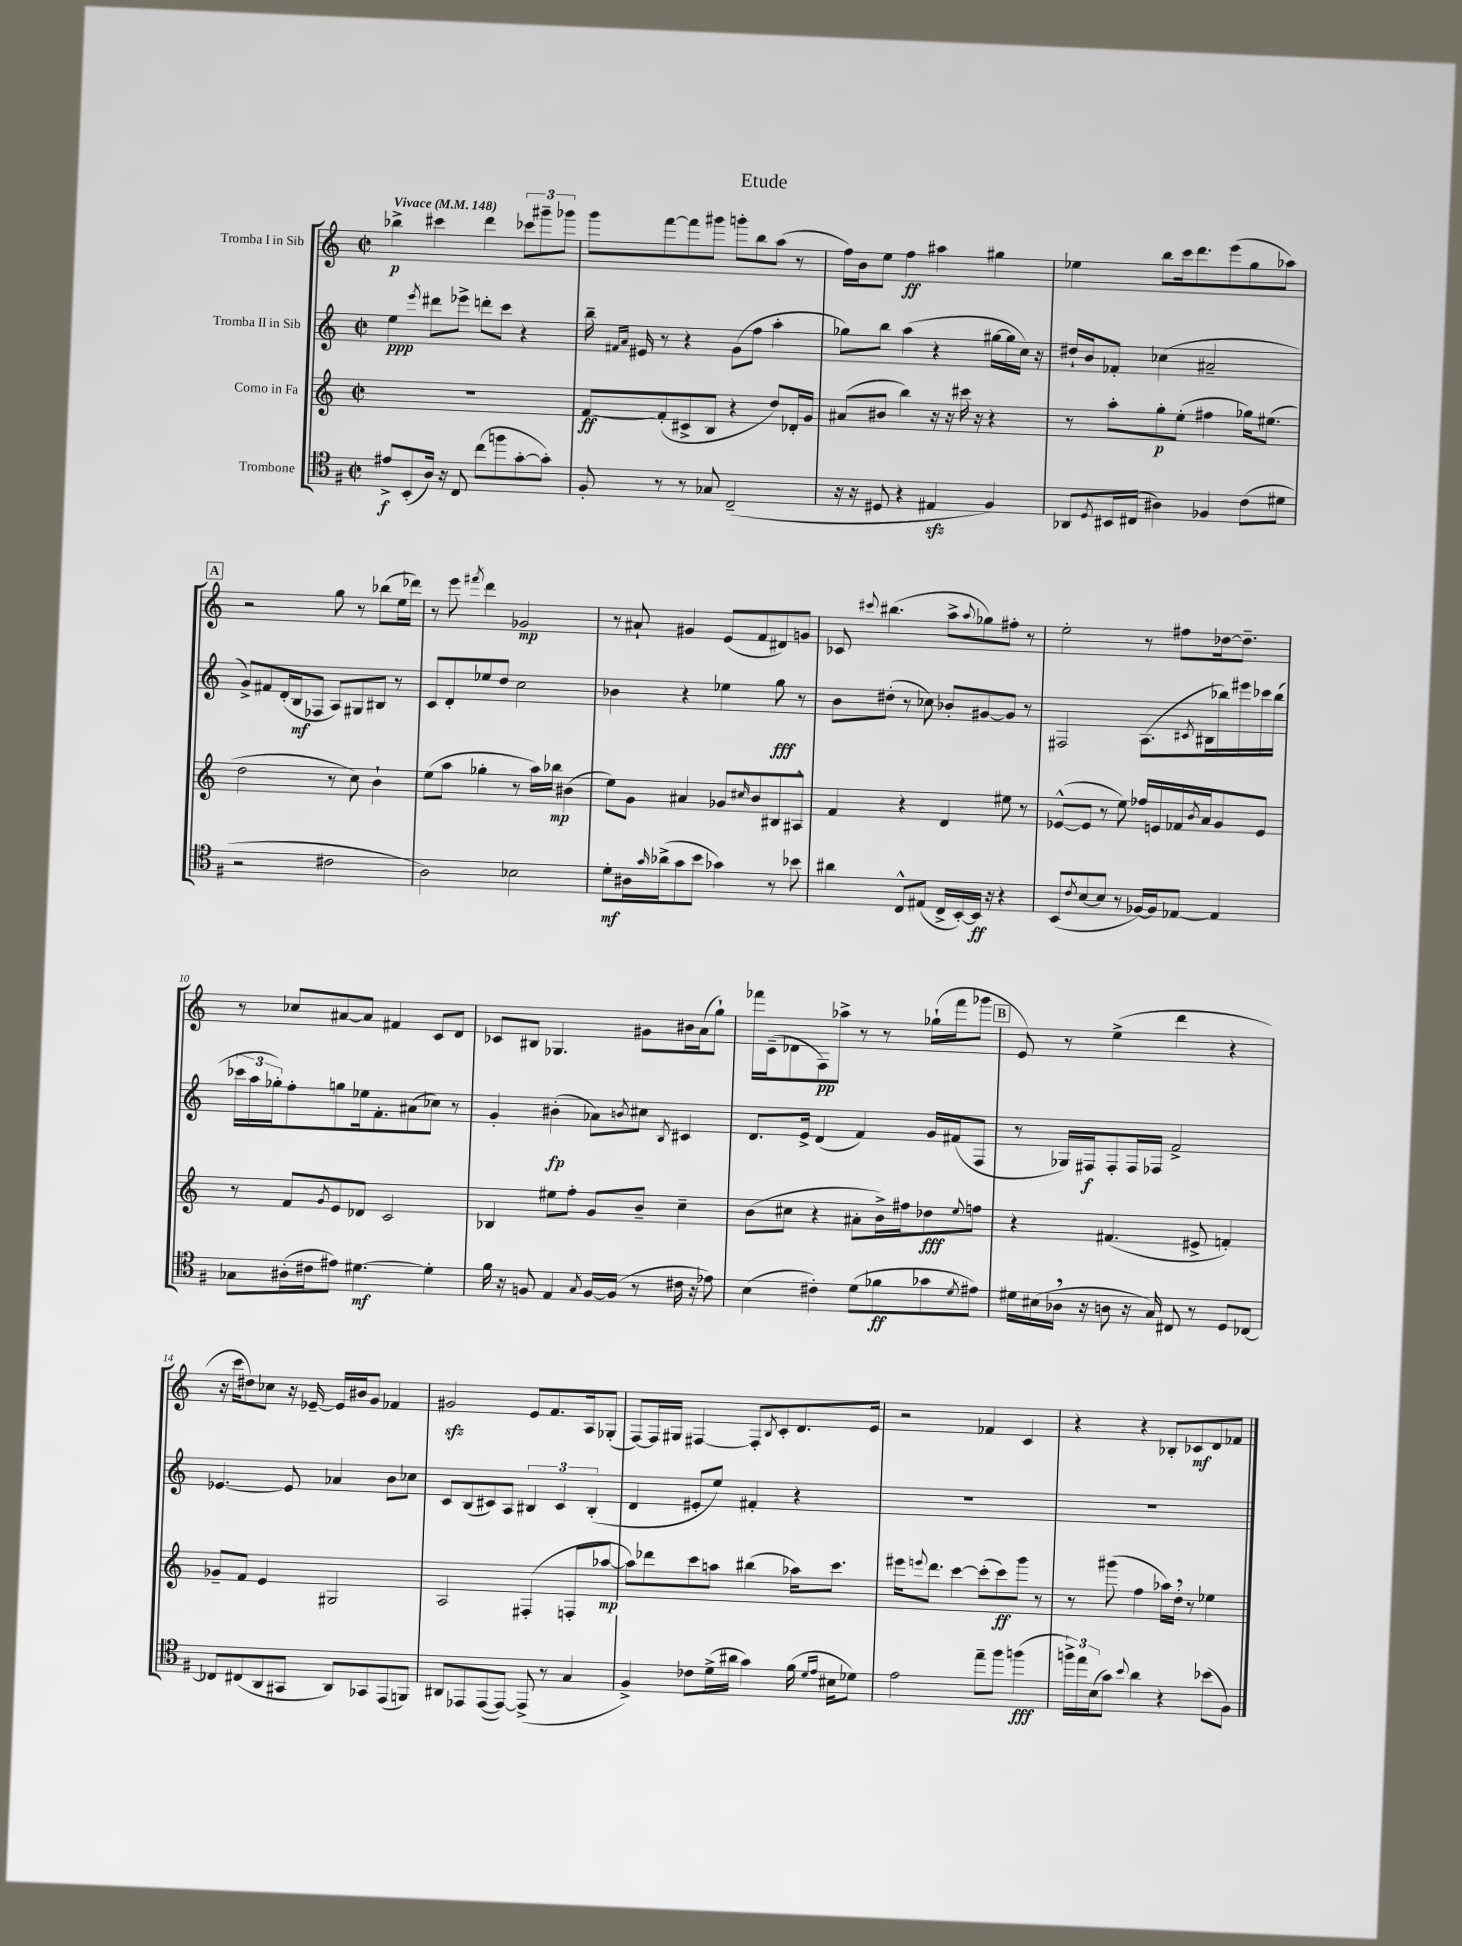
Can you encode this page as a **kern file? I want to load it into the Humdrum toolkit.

**kern	**dynam	**kern	**dynam	**kern	**dynam	**kern	**dynam
*part4	*part4	*part3	*part3	*part2	*part2	*part1	*part1
*staff4	*staff4	*staff3	*staff3	*staff2	*staff2	*staff1	*staff1
*I"Trombone	*	*I"Corno in Fa	*	*I"Tromba II in Sib	*	*I"Tromba I in Sib	*
*clefC4	*	*clefG2	*	*clefG2	*	*clefG2	*
*k[f#]	*	*k[]	*	*k[]	*	*k[]	*
*M2/2	*	*M2/2	*	*M2/2	*	*M2/2	*
*met(c|)	*	*met(c|)	*	*met(c|)	*	*met(c|)	*
*MM148	*	*MM148	*	*MM148	*	*MM148	*
=1	=1	=1	=1	=1	=1	=1	=1
!	!	!	!	!	!	!LO:TX:a:B:t=Vivace	!
8e#X^/L	f	1r	.	4ee\	ppp	4bb-X^\	p
(8BB'/	.	.	.	.	.	.	.
.	.	.	.	8qeee/	.	.	.
16A/Jk)	.	.	.	8ddd#X\L	.	4ccc#X\	.
16r	.	.	.	.	.	.	.
8C/	.	.	.	8eee-X^\J	.	.	.
(8cc\L	.	.	.	8dddn'\L	.	4ddd\	.
8ffn\	.	.	.	8ccc\J	.	.	.
[8g'\	.	.	.	4r	.	12ccc-X\L	.
.	.	.	.	.	.	12ggg#X~\	.
8g'\J])	.	.	.	.	.	.	.
.	.	.	.	.	.	12ggg-X\J	.
=2	=2	=2	=2	=2	=2	=2	=2
8F#'/	.	[8f/L	ff	16bb~\	.	8ggg\L	.
.	.	.	.	16qqf#X/LL	.	.	.
.	.	.	.	16qqa/JJ	.	.	.
.	.	.	.	16e#X/	.	.	.
8r	.	(8f'/]	.	8r	.	[8fff\	.
8r	.	8c#X^/	.	4r	.	8fff\]	.
8G-X/	.	8B/J	.	.	.	8ggg#X\J	.
(2C~/	.	4r	.	(8g\L	.	8gggn'\L	.
.	.	.	.	8ff\J	.	8bb\	.
.	.	8dd/L)	.	4aa'\	.	(8aa\J	.
.	.	16d-X'/L	.	.	.	8r	.
.	.	16g/JJ	.	.	.	.	.
=3	=3	=3	=3	=3	=3	=3	=3
16r	.	(8a#X/L	.	8gg-X\L)	.	16ff\LL)	.
16r	.	.	.	.	.	16b\J	.
8D#X/	.	8b#X/J	.	8bb\J	.	8ee\J	.
4r	.	4bb\)	.	(4aa\	.	4ff\	ff
4E#Xzz/	.	16r	.	4r	.	4aa#X\	.
.	.	16r	.	.	.	.	.
.	.	16ccc#X\	.	.	.	.	.
.	.	16r	.	.	.	.	.
4F#/)	.	4r	.	[16gg#X\LL	.	4gg#X\	.
.	.	.	.	16gg#\]	.	.	.
.	.	.	.	16cc\JJ)	.	.	.
.	.	.	.	16r	.	.	.
=4	=4	=4	=4	=4	=4	=4	=4
8AA-X/L	.	8r	.	16dd#X`/LL	.	4ee-X\	.
.	.	.	.	16b/J	.	.	.
8qD/	.	.	.	.	.	.	.
16BB#X/L	.	8aa'\L	.	8f-X'/J	.	.	.
(16C#X/JJ	.	.	.	.	.	.	.
4A#X\)	.	8gg'\	p	(4cc-X\	.	8bb\L	.
.	.	(8ee'\J	.	.	.	16ccc\k	.
.	.	.	.	.	.	8.ddd\	.
4F-X/	.	4ff#X\	.	2a#X~/	.	.	.
.	.	.	.	.	.	(8eee\	.
(8c\L	.	16gg-X\KL)	.	.	.	8gg\	.
.	.	(8.ee#X\J	.	.	.	.	.
8d#X\J	.	.	.	.	.	8aa-X\J)	.
!!LO:LB:g=z
!!LO:REH:place=s1:t=A
=5	=5	=5	=5	=5	=5	=5	=5
2r	.	2dd\	.	8g^/L)	.	2r	.
.	.	.	.	8f#X/	.	.	.
.	.	.	.	(16d'/L	.	.	.
.	.	.	.	16B/J	mf	.	.
.	.	.	.	8F-X/J	.	.	.
2c#X\	.	8r	.	8A/L)	.	8gg\	.
.	.	8cc\)	.	8G#X/	.	8r	.
.	.	4b`\	.	8B#X/J	.	(8bb-X\L	.
.	.	.	.	8r	.	16ee\L	.
.	.	.	.	.	.	16ddd-X\JJ)	.
=6	=6	=6	=6	=6	=6	=6	=6
2A\)	.	(8ee\L	.	8c/L	.	8r	.
.	.	8aa\J	.	8d'/	.	8eee\	.
.	.	.	.	.	.	8qfff#X/	.
.	.	4gg-X'\	.	8ee-X/	.	4ddd\	.
.	.	.	.	8dd/J	.	.	.
2B-X\	.	8r	.	2cc\	.	2g-X/	mp
.	.	16aa\LL)	.	.	.	.	.
.	.	16bb-X\JJ	mp	.	.	.	.
.	.	(4b#X\	.	.	.	.	.
=7	=7	=7	=7	=7	=7	=7	=7
8d'\L	mf	8ee\L)	.	4b-X\	.	8r	.
16A#X\L	.	8g\J	.	.	.	8a#X`/	.
16qqg/	.	.	.	.	.	.	.
(16a-X^\J	.	.	.	.	.	.	.
8g\	.	4a#X/	.	4r	.	4g#X/	.
8b\J	.	.	.	.	.	.	.
4g-X\)	.	8g-X/L	.	4ee-X\	.	(8e/L	.
.	.	16qqcc#X/	.	.	.	.	.
.	.	8b/	.	.	.	8f/	.
8r	.	8B#X/	.	8gg\	fff	8d#X/)	.
8b-X\	.	8A#X^^/J	.	8r	.	8gn/J	.
=8	=8	=8	=8	=8	=8	=8	=8
4a#X\	.	4f/	.	8b\L	.	8c-X/	.
.	.	.	.	.	.	8qqccc#X/	.
.	.	.	.	(8dd#X'\J	.	(4.bb#X\	.
8C^^/L	.	4r	.	8r	.	.	.
(8E#X/J	.	.	.	8cc-X\)	.	.	.
16C^/LL	.	4d/	.	8b-X'/L	.	8aa^\L	.
[16BB'/)	.	.	.	.	.	.	.
.	.	.	.	.	.	8qqaa/	.
16BB/JJ]	ff	.	.	[8g#X/	.	8gg-X\)	.
16r	.	.	.	.	.	.	.
4r	.	8ee#X\	.	8g#/J]	.	8ff#X'\J	.
.	.	8r	.	8r	.	8r	.
=9	=9	=9	=9	=9	=9	=9	=9
(8BB/L	.	([8e-X^^/L	.	2F#X/	.	2ee'\	.
8qc/	.	.	.	.	.	.	.
[8B/	.	8e-/J]	.	.	.	.	.
8B/J]	.	8r	.	.	.	.	.
8r	.	8ee\)	.	.	.	.	.
[16F-X/LL)	.	16ff-X/LL	.	(8.A\L	.	8r	.
16F-/J]	.	16en/	.	.	.	.	.
[8E-X/J	.	16f-X/	.	.	.	8ff#X\L	.
.	.	8qb/	.	8qc#X/	.	.	.
.	.	16a/J	.	16B#X\L	.	.	.
4E-/]	.	8g/	.	16bb-X\)	.	[16dd-X\k	.
.	.	.	.	16eee#X\	.	8.dd-~\J]	.
.	.	8e/J	.	16ccc-X\	.	.	.
.	.	.	.	(16bb-\JJ	.	.	.
!!LO:LB:g=z
=10	=10	=10	=10	=10	=10	=10	=10
8G-X\L	.	8r	.	24ccc-X\LL	.	8r	.
.	.	.	.	24aa\	.	.	.
.	.	.	.	24gg-X'\J)	.	.	.
(16A#X'\L	.	8f/L	.	8ff'\	.	8cc-X/L	.
16c#X\J	.	.	.	.	.	.	.
.	.	8qg/	.	.	.	.	.
8e#X\J)	.	8e/	.	8ggn\	.	[8a#X/	.
[4.d#X\	mf	8d-X/J	.	16ee-X\k	.	8a#/J]	.
.	.	.	.	8.f'\	.	.	.
.	.	2c/	.	.	.	4f#X/	.
.	.	.	.	(8a#X\	.	.	.
4d#'\]	.	.	.	8cc-X\J)	.	8c/L	.
.	.	.	.	8r	.	8d/J	.
=11	=11	=11	=11	=11	=11	=11	=11
16f#\	.	4B-X/	.	4g'/	.	8c-X/L	.
16r	.	.	.	.	.	.	.
8Fn/	.	.	.	.	.	8B#X/J	.
4E/	.	8ee#X\L	.	(4b#X'\	fp	4.G-X/	.
.	.	8ff'\J	.	.	.	.	.
8qG/	.	.	.	.	.	.	.
[16F/LL	.	8g/L	.	8a-X\L)	.	.	.
(16F/JJ]	.	.	.	.	.	.	.
.	.	.	.	8qbn/	.	.	.
8r	.	8b~/J	.	8cc#X\J	.	8g#X\L	.
.	.	.	.	8qB/	.	.	.
16c#X\	.	4cc~\	.	4c#X/	.	16b#X\L	.
16r	.	.	.	.	.	(16a\J	.
8e-X\)	.	.	.	.	.	8gg`\J)	.
=12	=12	=12	=12	=12	=12	=12	=12
(4B\	.	(8b\L	.	8.d/L	.	16fff-X\LL	.
.	.	.	.	.	.	(16c~\J	.
.	.	8cc#X\J	.	.	.	8d-X\	.
.	.	.	.	16e^/Jk	.	.	.
4c#X'\)	.	4r	.	(4d/	.	8F\)	pp
.	.	.	.	.	.	8aa-X^\J	.
(8d\L	.	8a#X'\L	.	4f/)	.	8r	.
8f-X\	ff	16b^\L)	.	.	.	8r	.
.	.	16ff#X\J	.	.	.	.	.
8g-X\	.	8dd-X\	fff	16g/LL	.	(16gg-X`\LL	.
.	.	.	.	(16f#X/J	.	16fff-\J	.
8qd/	.	8qqee/	.	.	.	.	.
8e#X\J)	.	8ffn\J	.	8F/J	.	8ggg-X\J	.
!!LO:REH:place=s1:t=B
=13	=13	=13	=13	=13	=13	=13	=13
16d#X\LL	.	4r	.	8r	.	8e/)	.
(16B#X\	.	.	.	.	.	.	.
16A-X,\JJ	.	.	.	16G-X/LL)	.	8r	.
16r	.	.	.	16F#X/J	f	.	.
8An\	.	(4.f#X/	.	8F#'/	.	(4ee^\	.
16r	.	.	.	16F#/L	.	.	.
16G/)	.	.	.	16F-X/JJ	.	.	.
8C#X/	.	.	.	2f^/	.	4ddd\	.
8r	.	8e#X^/	.	.	.	.	.
8D/L	.	4fn'/)	.	.	.	4r	.
[8C-X/J	.	.	.	.	.	.	.
!!LO:LB:g=z
=14	=14	=14	=14	=14	=14	=14	=14
8C-X/L]	.	8g-X~/L	.	[4.e-X/	.	16r	.
.	.	.	.	.	.	16ccc\KL	.
(8C#X/	.	8f/J	.	.	.	8dd#X\)	.
8AA/	.	4e/	.	.	.	8cc-X\J	.
8GG#X/J	.	.	.	8e-/]	.	16r	.
.	.	.	.	.	.	[16e-X~/	.
8AA/L)	.	2G#X/	.	4a-X/	.	16e-/LL]	.
.	.	.	.	.	.	16b#X/J	.
8GG-X/	.	.	.	.	.	8g/J	.
(8EE/	.	.	.	8b\L	.	4f-X/	.
8FFn/J)	.	.	.	8cc-X\J	.	.	.
=15	=15	=15	=15	=15	=15	=15	=15
8AA#X/L	.	2A/	.	8c/L	.	2g#Xzz/	.
8EE-X/	.	.	.	(8B/	.	.	.
([8EE-/	.	.	.	8c#X/)	.	.	.
8EE-/J_)	.	.	.	8A/J	.	.	.
(8EE-^/]	.	(4F#X'/	.	6B#X/	.	8e/L	.
8r	.	.	.	.	.	8.f/	.
.	.	.	.	6c#/	.	.	.
4G/	.	8Fn'/L	.	.	.	.	.
.	.	.	.	.	.	16A/k	.
.	.	.	.	(6B#'/	.	.	.
.	.	[8aa-X/J	mp	.	.	(8G-X'/J	.
=16	=16	=16	=16	=16	=16	=16	=16
4F#^/)	.	8aa-\L])	.	4d/	.	[8F/L)	.
.	.	8ddd-X\	.	.	.	16F/L]	.
.	.	.	.	.	.	16G#X/JJ	.
8c-X\L	.	8ccc\	.	8e#X'/L	.	[4F#X/	.
(16d^\L	.	8aan\J	.	8ee/J)	.	.	.
16a#X\JJ	.	.	.	.	.	.	.
4g\)	.	(4bb#X\	.	4f#X'/	.	8F#'/L]	.
.	.	.	.	.	.	8qB/	.
.	.	.	.	.	.	8c'/	.
(16f#\	.	16aa-X\KL)	.	4r	.	8.d/	.
16qqd/LL	.	.	.	.	.	.	.
16qqe/JJ	.	.	.	.	.	.	.
16B#X\KL	.	8.ccc\J	.	.	.	.	.
8d-X\J)	.	.	.	.	.	.	.
.	.	.	.	.	.	16e/Jk	.
=17	=17	=17	=17	=17	=17	=17	=17
2e\	.	16eee#X\KL	.	1r	.	2r	.
.	.	8qqeeen/	.	.	.	.	.
.	.	8.ddd\J	.	.	.	.	.
.	.	[4ccc\	.	.	.	.	.
8ee~\L	.	(8ccc'\L]	.	.	.	4f-X/	.
8ff#\J	.	8ccc\)	ff	.	.	.	.
(4ffn\	fff	8ggg\J	.	.	.	4c/	.
.	.	8r	.	.	.	.	.
=18	=18	=18	=18	=18	=18	=18	=18
24ffn^\LL)	.	8r	.	1r	.	4r	.
24ee\	.	.	.	.	.	.	.
(24B\J	.	.	.	.	.	.	.
8g\J)	.	(8ggg#X\	.	.	.	.	.
8qqb/	.	.	.	.	.	.	.
4a\	.	4ff\	.	.	.	4r	.
4r	.	16aa-X\LL)	.	.	.	8B-X'/L	.
.	.	16dd',\JJ	.	.	.	.	.
.	.	8r	.	.	.	8c-X/	mf
(8b-X\L	.	4ee-X\	.	.	.	8d/	.
8F#\J)	.	.	.	.	.	8f-X/J	.
==	==	==	==	==	==	==	==
*-	*-	*-	*-	*-	*-	*-	*-
